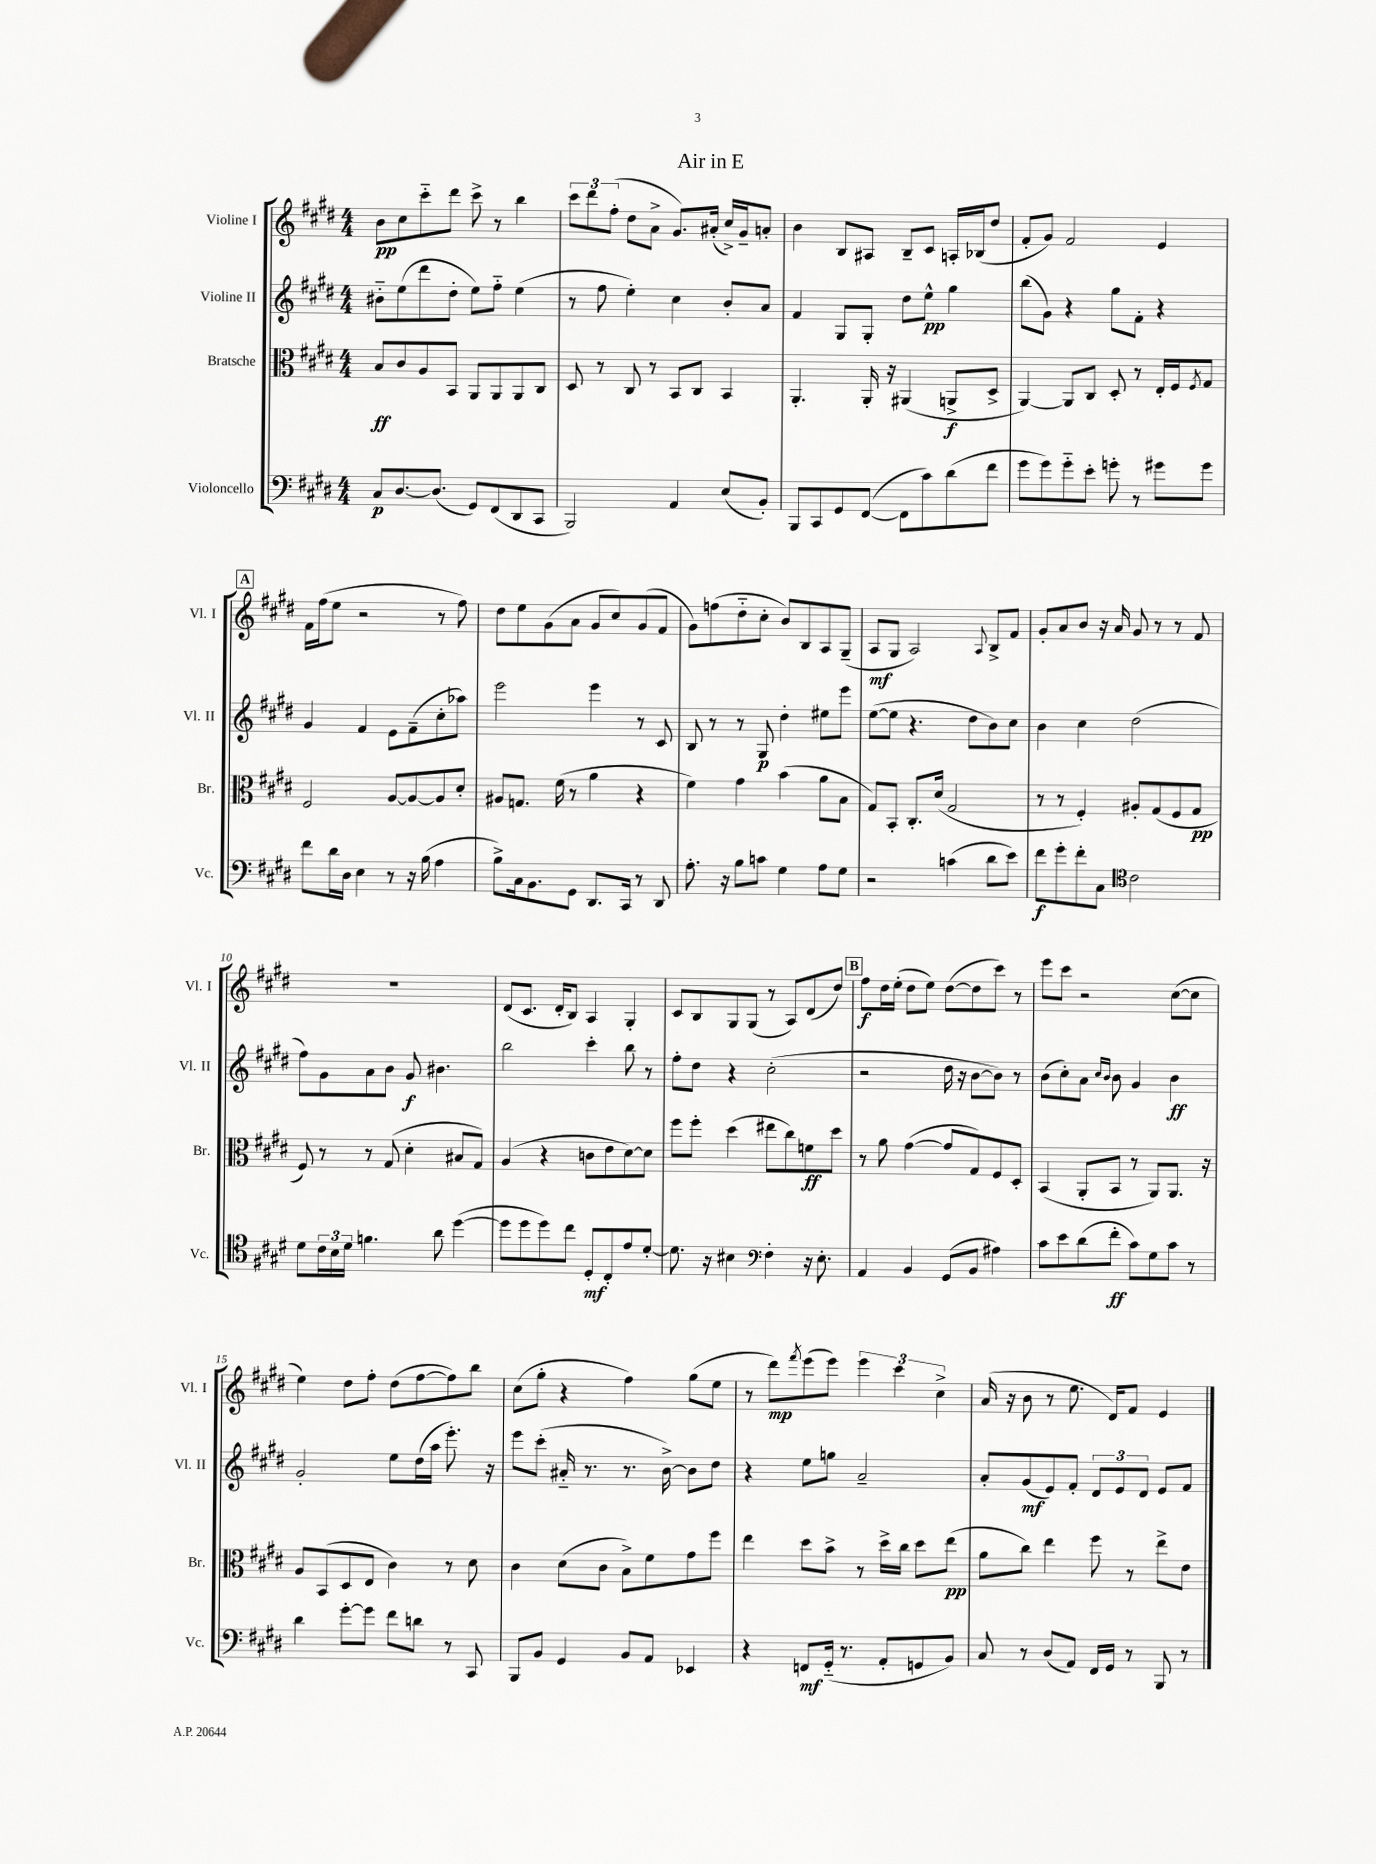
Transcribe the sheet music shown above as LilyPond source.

\header { title = "Air in E" }
<<
\new StaffGroup <<
\new Staff = "s0" \with { instrumentName = "Violine I" shortInstrumentName = "Vl. I" } {
    \clef treble \key e \major \numericTimeSignature \time 4/4
    b'8\pp cis''8 cis'''8-_ dis'''8 cis'''8-> r8 b''4 |
    \tuplet 3/2 { cis'''8 dis'''8 fis''8-.( } dis''8 a'8-> gis'8.) ais'16-.( cis''16->) gis'16-- a'8-. |
    b'4 b8 ais8 b8-- cis'8 a16-. bes16( dis''8 |
    fis'8-. gis'8) fis'2 e'4 |
    \mark \markup { \box "A" } fis'16 fis''16( e''8 r2 r8 fis''8) |
    dis''8 e''8 gis'8( a'8 gis'8 cis''8) gis'8( fis'8 |
    gis'8) f''8( dis''8-_ cis''8-. b'8) b8 a8 gis8--( |
    a8\mf gis8 a2) \appoggiatura { a8 } b8-> fis'8 |
    gis'8-. a'8 b'8 r16 a'16 gis'8 r8 r8 fis'8 |
    r1 |
    dis'8( cis'8. dis'16-. b8) a4 gis4-. |
    cis'8 b8 gis8 gis8( r8 a8) dis'8( dis''8) |
    \mark \markup { \box "B" } fis''8\f dis''16 e''16-.( dis''8 e''8) dis''8~( dis''8 cis'''8) r8 |
    e'''8 cis'''8 r2 cis''8~( cis''8 |
    e''4) dis''8 fis''8-. dis''8( fis''8~ fis''8) b''8 |
    cis''8( gis''8-. r4 fis''4) gis''8( e''8 |
    r8 dis'''8\mp) \acciaccatura { fis'''8 } e'''8( e'''8) \tuplet 3/2 { e'''4 cis'''4 cis''4-> } |
    a'16( r16 b'8 r8 e''8. dis'16) fis'8 e'4 \bar "|." |
}
\new Staff = "s1" \with { instrumentName = "Violine II" shortInstrumentName = "Vl. II" } {
    \clef treble \key e \major \numericTimeSignature \time 4/4
    bis'8-_ e''8( dis'''8 dis''8-. e''8) fis''8-_ e''4( |
    r8 fis''8 e''4-.) cis''4 b'8-. a'8 |
    fis'4 gis8 gis8-. dis''8 e''8-^\pp gis''4 |
    b''8( gis'8) r4 gis''8 fis'8-. r4 |
    \mark \markup { \box "A" } gis'4 fis'4 e'8 fis'8--( cis''8-. aes''8) |
    e'''2 e'''4 r8 cis'8 |
    b8 r8 r8 gis8\p dis''4-. eis''8 e'''8 |
    e''8~( e''8 r4. dis''8 b'8) cis''8 |
    b'4 cis''4 dis''2( |
    fis''8) gis'8 a'8 b'8 gis'8\f bis'4. |
    b''2 cis'''4-. b''8 r8 |
    fis''8-. dis''8 r4 cis''2-.( |
    \mark \markup { \box "B" } r2 dis''16 r16 b'8~ b'8) r8 |
    b'8( cis''8-.) a'8 \grace { cis''16 b'16 } b'8 gis'4 b'4\ff |
    gis'2-. e''8 dis''16( a''16 e'''8.-.) r16 |
    e'''8 cis'''8-.( ais'16-_ r8. r8. b'16~->) b'8 dis''8 |
    r4 e''8 g''8 a'2-- |
    a'8-. gis'8\mf( e'8) fis'8-. \tuplet 3/2 { dis'8 e'8 dis'8 } e'8 fis'8 \bar "|." |
}
\new Staff = "s2" \with { instrumentName = "Bratsche" shortInstrumentName = "Br." } {
    \clef alto \key e \major \numericTimeSignature \time 4/4
    b8\ff cis'8 a8 b,8 a,8 a,8 a,8 cis8 |
    dis8 r8 cis8 r8 b,8 cis8 b,4 |
    a,4.-. a,16-. r16 ais,4( a,8->\f dis8-> |
    a,4~) a,8 cis8 dis8-. r8 e16-. fis16 \acciaccatura { fis8 } gis8 |
    \mark \markup { \box "A" } fis2 a8~ a8~ a8 dis'8-. |
    ais8 g8. fis'16( r8 a'4 r4 |
    fis'4) gis'4 b'4( a'8 b8 |
    gis8) b,8-. cis8.-. dis'16( gis2 |
    r8 r8 fis4-.) ais8-. gis8( fis8 gis8\pp |
    fis8) r8 r8 gis8( dis'4-. bis8 gis8) |
    a4( r4 c'8 e'8 dis'8~) dis'8 |
    fis''8 fis''8-. dis''4( eis''8 cis''8) f'8\ff dis''8 |
    \mark \markup { \box "B" } r8 a'8 gis'4~( gis'8 gis8) fis8 dis8-. |
    b,4( a,8-. b,8 r8 a,8) a,8. r16 |
    a8 b,8( dis8 e8 cis'4) r8 dis'8 |
    cis'4 dis'8( cis'8 b8->) fis'8 gis'8 fis''8 |
    e''4 dis''8 b'8-> r8 dis''16-> cis''16 dis''8 e''8\pp( |
    a'8 cis''8) e''4 fis''8 r8 e''8-> e'8 \bar "|." |
}
\new Staff = "s3" \with { instrumentName = "Violoncello" shortInstrumentName = "Vc." } {
    \clef bass \key e \major \numericTimeSignature \time 4/4
    cis8\p dis8.~ dis8.( gis,8) fis,8( dis,8 cis,8 |
    b,,2) a,4 e8( b,8-.) |
    b,,8 cis,8 gis,8 fis,8~( fis,8 cis'8) dis'8( fis'8 |
    gis'8 gis'8) gis'8-_ e'8-. g'8-. r8 gis'8 gis'8 |
    \mark \markup { \box "A" } fis'8 dis'16 dis16 e4 r8 r16 b16( a4 |
    b8->) cis16 b,8. gis,8 dis,8. cis,16 r8 dis,8 |
    a8.-. r16 b8 c'8 gis4 a8 gis8 |
    r2 c'4( dis'8 e'8) |
    fis'8\f gis'8-. fis'8-. cis8 \clef tenor cis'2 |
    dis'8 \tuplet 3/2 { cis'16 b16 dis'16 } f'4. a'8 dis''4~( |
    dis''8 dis''8 dis''8) cis''8 dis8-.\mf cis8-. e'8 dis'8~-. |
    dis'8. r16 bis4 \clef bass fis4-. r16 e8.-. |
    \mark \markup { \box "B" } a,4 b,4 gis,8( b,8 ais4) |
    cis'8 e'8 dis'8( fis'8-.\ff cis'8) gis8 cis'8 r8 |
    dis'4 gis'8~-. gis'8 fis'8 d'8 r8 cis,8 |
    b,,8 b,8 gis,4 b,8 a,8 ees,4 |
    r4 f,8\mf gis,16-_( r8. a,8-. g,8 b,8) |
    cis8 r8 dis8( a,8) fis,16 gis,16 r8 b,,8 r8 \bar "|." |
}
>>
>>
